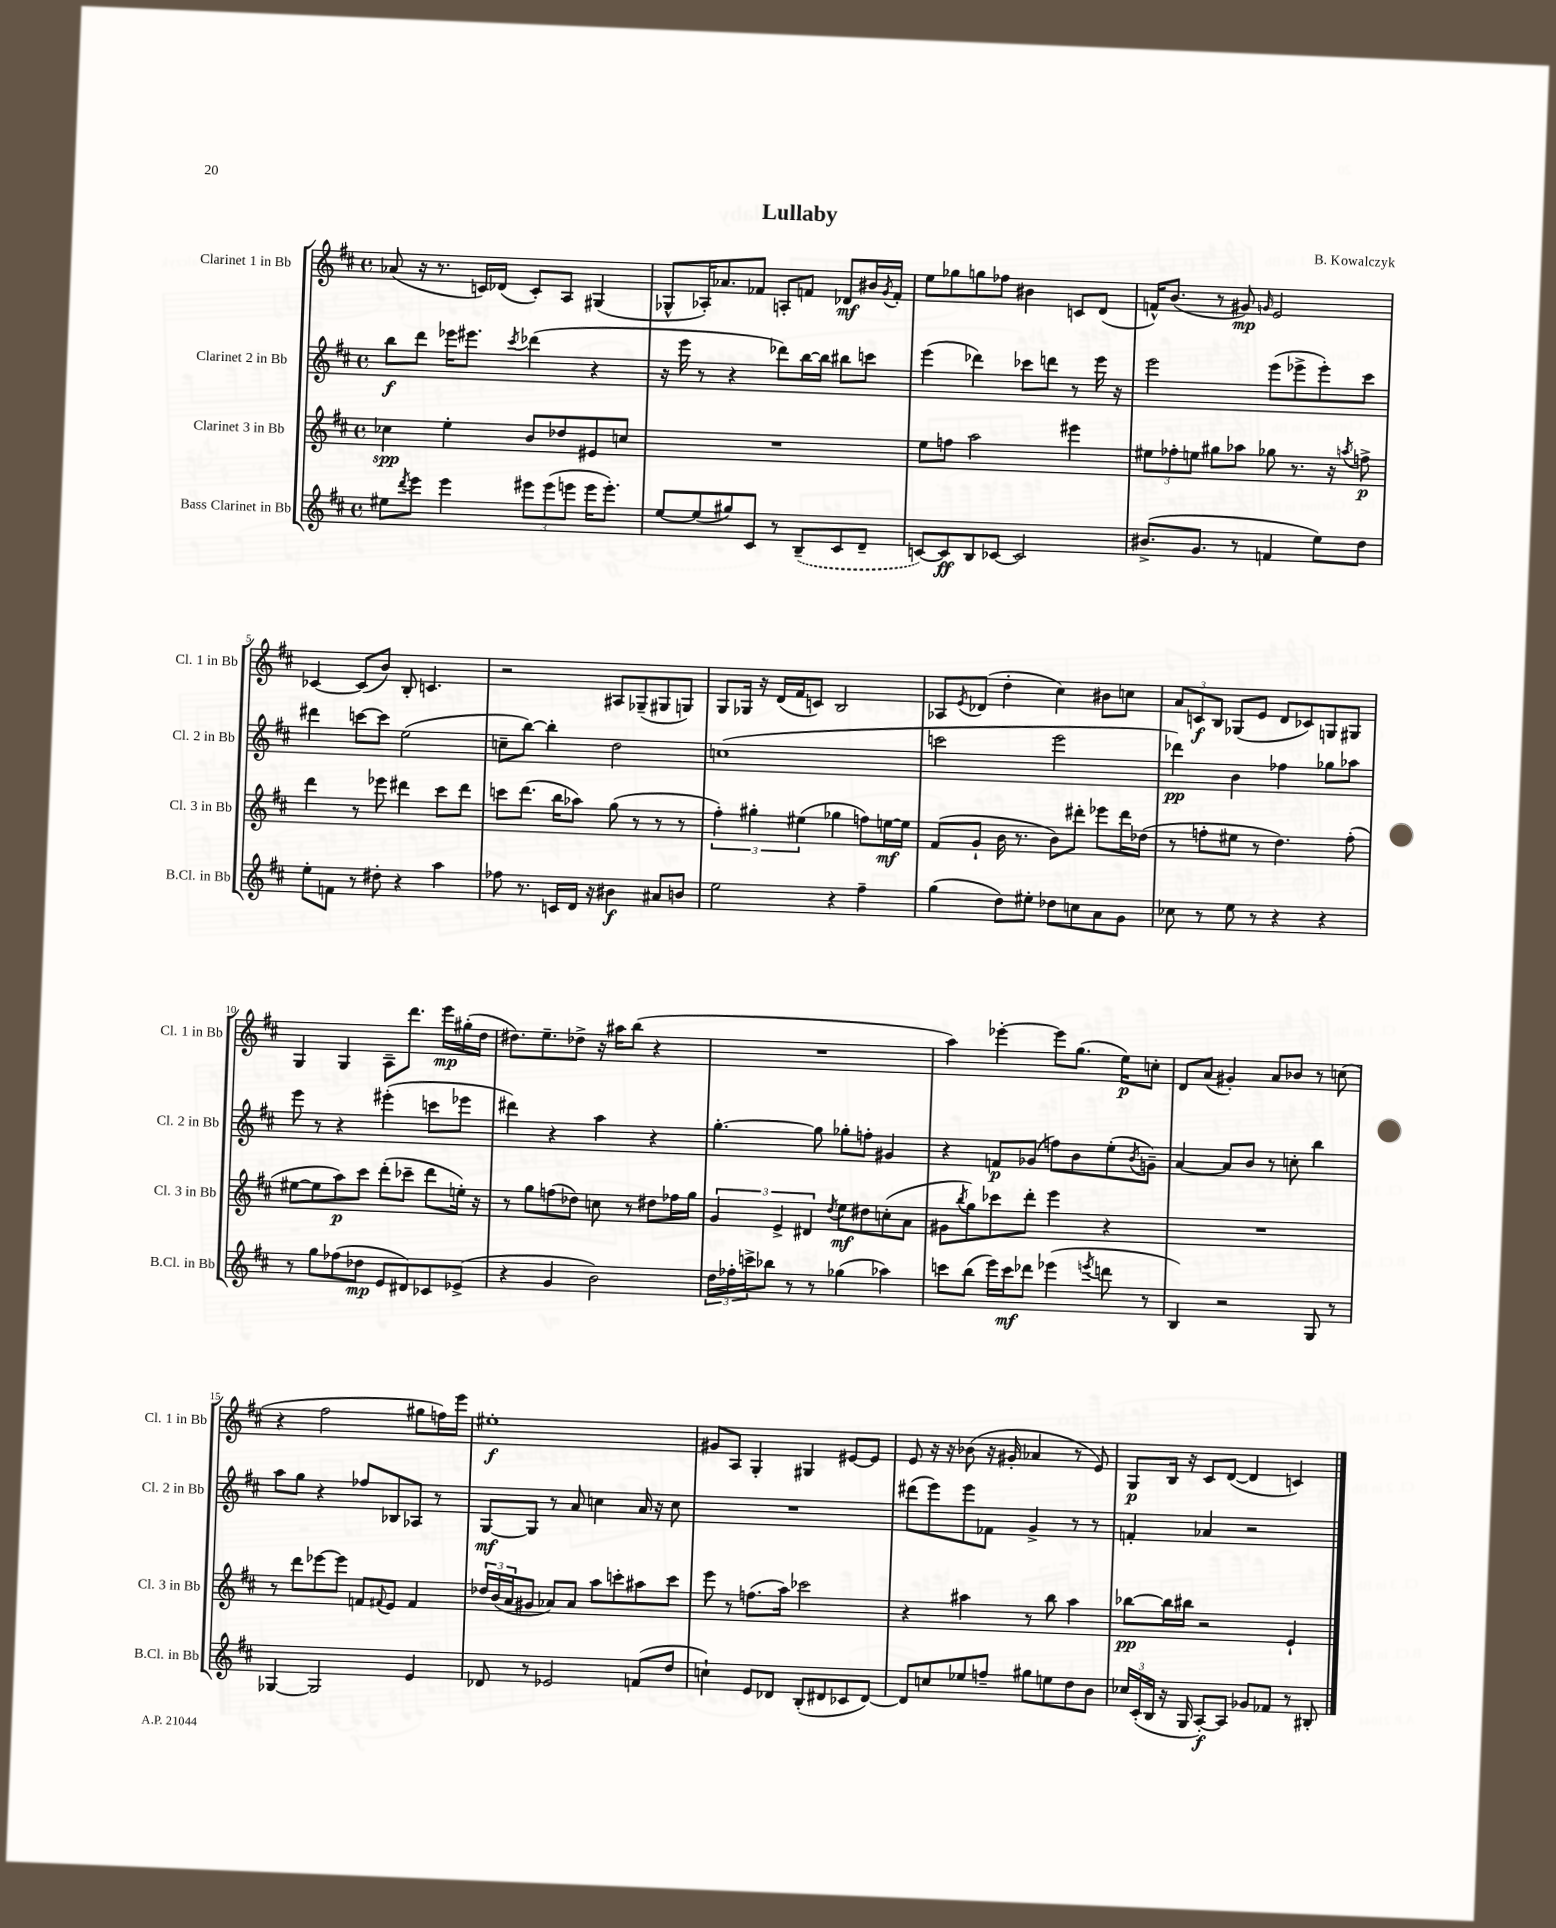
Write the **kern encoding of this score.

**kern	**kern	**kern	**kern
*staff4	*staff3	*staff2	*staff1
*clefG2	*clefG2	*clefG2	*clefG2
*k[f#c#]	*k[f#c#]	*k[f#c#]	*k[f#c#]
*M4/4	*M4/4	*M4/4	*M4/4
*met(c)	*met(c)	*met(c)	*met(c)
8ee#	4cc-	8bb	(8a-
8qddd	.	.	.
8eee	.	8ddd	16r
.	.	.	8.r
4eee	4ee'	16eee-	.
.	.	8.eee#	.
.	.	.	16c)
.	.	.	(16d-
.	.	8qccc#	.
12eee#	8b	(4ddd-	8c')
(12eee#	.	.	.
.	8dd-	.	8A
12eee	.	.	.
16eee	8e#	4r	(4G#
8.eee')	.	.	.
.	8cc	.	.
=	=	=	=
[8ee	1r	16r	8G-^^
.	.	16eee	.
(8ee]	.	8r	16A-')
.	.	.	8.a-
8gg#)	.	4r	.
8c#	.	.	8f-
8r	.	8ddd-)	8A'
(8B~	.	[16bb	8f
.	.	16bb]	.
8c#	.	8bb#	8d-
8d~	.	8ccc	16b#
.	.	.	8qg
.	.	.	16f'
=	=	=	=
[8c)	8ee	(4eee	8ee
8c]	8ff	.	8gg-
8B	2aa	4ddd-)	8gg
[8c-	.	.	8ff-
2c-]	.	8ccc-	4b#
.	.	8ddd	.
.	4eee#	8r	8c
.	.	16eee	(8d
.	.	16r	.
=	=	=	=
(8.b#^	12ee#	2eee	16f^^)
.	.	.	(8.b
.	12ff-'	.	.
.	12ee	.	.
8.g	.	.	.
.	8gg#	.	8r
8r	8aa-	.	8g#)
.	.	.	16qqg
4f	8gg-	(8eee	2e
.	8.r	8eee-^	.
8ee)	.	8eee-')	.
.	16r	.	.
.	8qaa	.	.
8dd	8ff^	8ccc#	.
=	=	=	=
8ee'	4ddd	4ddd#	[4c-
8f	.	.	.
8r	8r	[8ccc	(8c-]
8dd#'	8eee-	8ccc]	8b)
4r	4ddd#	(2ee	8B'
.	.	.	4.c
4aa	8ccc#	.	.
.	8ddd#	.	.
=	=	=	=
8ff-	8ccc	8cc~	2r
8.r	(8.ddd	[8bb)	.
.	.	4bb']	.
16c	16bb	.	.
16d	8aa-)	.	.
16r	.	.	.
4b#	(8gg	2dd	8A#
.	8r	.	(8G-~
8a#	8r	.	8G#
8b	8r	.	8G)
=	=	=	=
2ee	6ff#')	(1cc	8G
.	.	.	16G-
.	6gg#'	.	.
.	.	.	16r
.	.	.	(16d
.	.	.	16f#
.	(6ee#	.	.
.	.	.	8c)
4r	4gg-	.	2B
4ff#~	8ff)	.	.
.	[16ee	.	.
.	16ee]	.	.
=	=	=	=
(4gg	(8f#	2ccc	8A-
.	.	.	8qe
.	8g`	.	(8d-
8dd)	16b	.	4dd'
.	8.r	.	.
8ee#'	.	.	.
8dd-	8b)	2eee	4cc#)
8cc	8ddd#'	.	.
8a	8eee-	.	8b#
8g	16ddd#	.	8cc
.	(16dd-	.	.
=	=	=	=
8cc-	8r	4ddd-)	12a
.	.	.	12c
8r	8ff'	.	.
.	.	.	12B
8ee	8ee#	4b	(8G-
8r	8r	.	8e
4r	4.dd)	4ff-	8d
.	.	.	8c-)
4r	.	8gg-	8G
.	(8ff'	8aa-	8G#
=	=	=	=
8r	[8ee#	8eee	4G
8gg	8ee#]	8r	.
(8ff-	8aa)	4r	4G
8dd-	8ccc#	.	.
8e	(8ddd'	(4eee#'	8A~
8d#)	8ccc-~	.	8.ddd
8c-	8ddd	8ccc	.
.	.	.	16eee
(8e-^	16ee')	8eee-	(16gg#'
.	16r	.	16dd
=	=	=	=
4r	8r	4ddd#)	8.dd#)
.	8gg	.	.
.	.	.	8.ee~
4g	(8ff	4r	.
.	8dd-)	.	8dd-^
2b)	8cc	4aa	16r
.	.	.	16aa#
.	8r	.	(8bb
.	8dd#	4r	4r
.	16ff-	.	.
.	16gg	.	.
=	=	=	=
24dd	6g	[4.gg'	1r
24ff-'	.	.	.
24ccc^	.	.	.
8bb-	.	.	.
.	6e^	.	.
8r	.	.	.
.	6d#	.	.
8r	.	8gg]	.
.	8qdd	.	.
(4gg-	8ee	8gg-'	.
.	8dd#	8ff'	.
4aa-)	(8cc'	4g#	.
.	8a	.	.
=	=	=	=
8ccc	8g#	4r	4aa)
.	8qbb	.	.
(8bb	8gg)	.	.
16eee)	8ccc-	8f	[4eee-'
16ccc	.	.	.
8ddd-	8ddd'	(8g-	.
(4eee-	4eee	8ff)	8eee-]
.	.	8b	(8.gg
8qeee	.	.	.
8ddd	4r	(8ee'	.
.	.	.	16ee)
.	.	8qb	.
8r	.	8g~)	8cc'
=	=	=	=
4B)	1r	[4a	8d
.	.	.	(8a
2r	.	8a]	4g#')
.	.	8b	.
.	.	8r	8a
.	.	8cc'	8b-
8G	.	4bb	8r
8r	.	.	(8cc
=	=	=	=
[4G-	8r	8aa	4r
.	8ddd	8gg	.
2G-]	[8eee-	4r	2ff#
.	8eee-]	.	.
.	8f	8ff-	.
.	8qqf#	.	.
.	8e	8B-	.
4e	4f#	8A-	8gg#
.	.	8r	16ff)
.	.	.	16eee
=	=	=	=
8d-	24dd-	[8G	1ee#'
.	(24b	.	.
.	24a	.	.
8r	8g#	8G]	.
2e-	8a-)	8r	.
.	8a-	8a	.
.	8aa	4cc	.
.	8ccc'	.	.
(8f	8aa#	16a	.
.	.	16r	.
8dd	8ccc	8cc	.
=	=	=	=
4cc`)	8eee	1r	8g#
.	8r	.	8A
8e	(8.ff	.	4G'
8d-	.	.	.
.	16aa)	.	.
(8B'	2ccc-	.	4G#
8d#	.	.	.
8c-	.	.	[8e#
[8d#)	.	.	8e#]
=	=	=	=
8d#]	4r	(8ddd#	8e
8cc	.	8eee)	16r
.	.	.	16r
8ee-	4aa#	8eee	(8b-
8ff~	.	8f-	16r
.	.	.	16g#'
8gg#	8r	4g^	4a-
8ee	8bb	.	.
8dd	4aa#	8r	8r
8b	.	8r	8e)
=	=	=	=
24cc-	[8bb-	4f'	8G
(24c#'	.	.	.
24B	.	.	.
16r	16bb-]	.	16B
16G	16bb#	.	16r
[8A')	2r	4a-	8c#
8A]	.	.	([8d
8g-	.	2r	4d]
8f-	.	.	.
8r	4e`	.	4c)
8B#'	.	.	.
==	==	==	==
*-	*-	*-	*-
